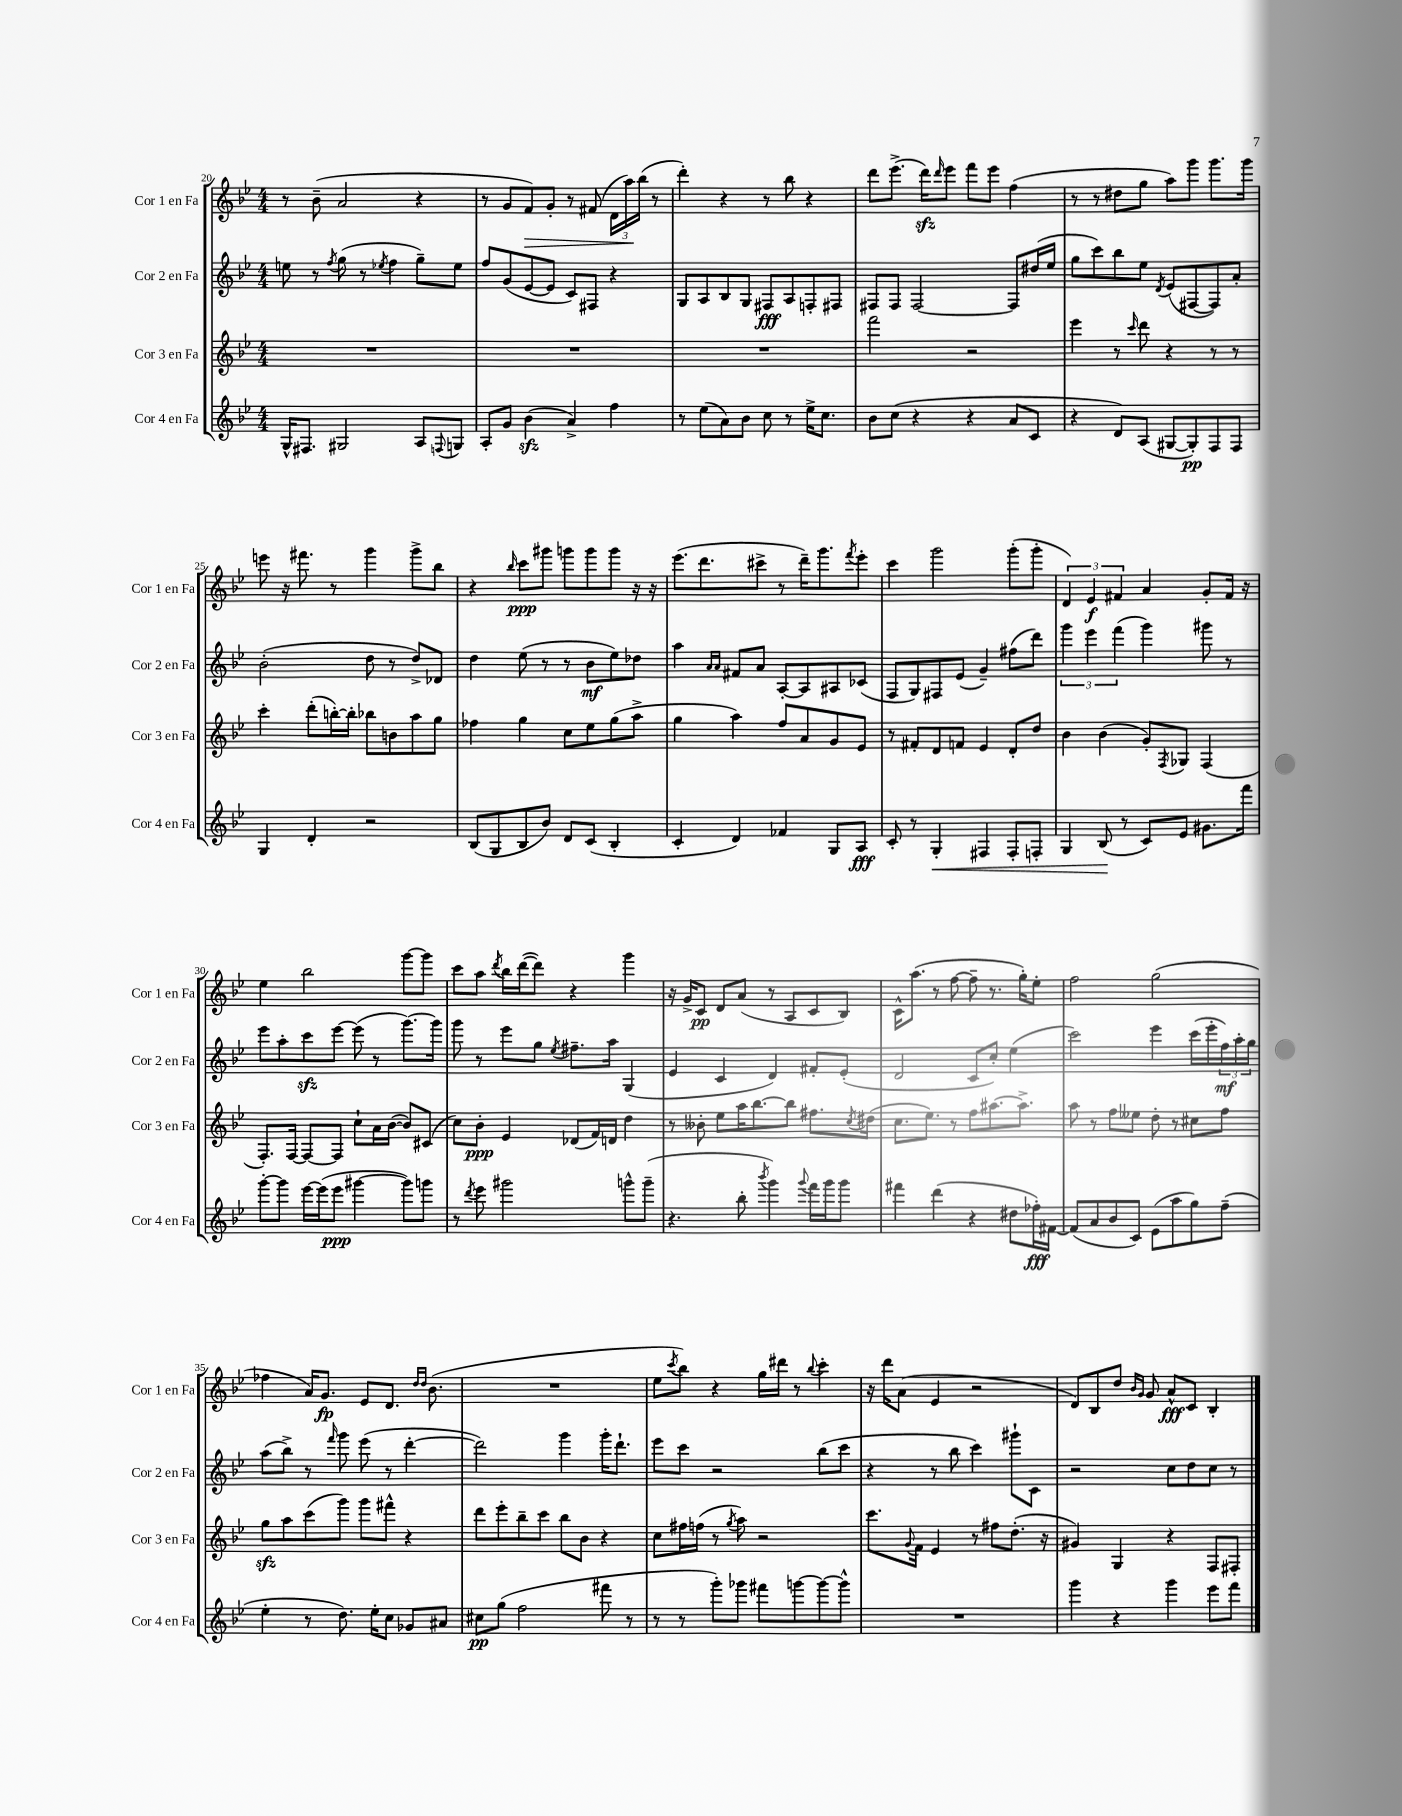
<<
\new StaffGroup <<
\new Staff = "s0" \with { instrumentName = "Cor 1 en Fa" shortInstrumentName = "Cor 1 en Fa" } {
    \clef treble \key bes \major \numericTimeSignature \time 4/4
    r8 bes'8--( a'2 r4 |
    r8 g'8 f'8\>) g'8-. r8 fis'8( \tuplet 3/2 { d'16 a''16\!) bes''16( } r8 |
    d'''4-.) r4 r8 bes''8 r4 |
    d'''8 ees'''8.->( d'''16\sfz) \grace { d'''16 } ees'''8 f'''8 ees'''8 f''4( |
    r8 r8 dis''8 g''8 a''8) g'''8 g'''8. g'''16 |
    e'''8 r16 fis'''8. r8 g'''4 g'''8-> bes''8 |
    r4 \grace { bes''16 } c'''8\ppp gis'''8 g'''8 g'''8 g'''8 r16 r16 |
    ees'''8.( d'''8. cis'''8-> r8 d'''16--) g'''8. \acciaccatura { f'''8 } ees'''8-. |
    c'''4 g'''2 g'''8-.( g'''8-. |
    \tuplet 3/2 { d'4) ees'4\f fis'4 } a'4 g'8-. fis'16 r16 |
    ees''4 bes''2 g'''8~ g'''8 |
    c'''8 a''8 \acciaccatura { d'''8 } bes''16 d'''16~( d'''8) r4 g'''4 |
    r16 g'16-> c'8\pp d'8 a'8( r8 a8 c'8 bes8) |
    c'16-^ a''8.( r8 f''8~ f''8-- r8. g''16-.) ees''8-. |
    f''2 g''2( |
    fes''4 a'16) g'8.\fp ees'8 d'8. \grace { d''16 d''16 } bes'8.( |
    R1 |
    ees''8 \acciaccatura { c'''8 } bes''8) r4 g''16 dis'''16 r8 \appoggiatura { bes''8 } c'''4-. |
    r16 d'''16 a'8( ees'4 r2 |
    d'8) bes8 d''8 \grace { bes'16 g'16 } g'8 a'8-^\fff c'8 bes4-. \bar "|." |
}
\new Staff = "s1" \with { instrumentName = "Cor 2 en Fa" shortInstrumentName = "Cor 2 en Fa" } {
    \clef treble \key bes \major \numericTimeSignature \time 4/4
    e''8 r8 \acciaccatura { f''8 } g''8( r8 \acciaccatura { ees''8 } f''4 g''8--) ees''8 |
    f''8 g'8( ees'8~ ees'8 c'8) fis8 r4 |
    g8 a8 bes8 g8 fis8\fff a8 f8-. fis8 |
    fis8 fis8 fis2~ fis8 dis''16( ees''16 |
    g''8 c'''8) bes''8 ees''8 \acciaccatura { d'8 } ees'8( fis8~ fis8) a'8-. |
    bes'2-.( d''8 r8 d''8->) des'8 |
    d''4 ees''8( r8 r8 bes'8\mf ees''8) des''8 |
    a''4 \grace { a'16 a'16 } fis'8 a'8 a8~-. a8 ais8 ces'8( |
    f8 g8) fis8 ees'8( g'4--) fis''8( d'''8) |
    \tuplet 3/2 { g'''4 ees'''4 f'''4( } g'''4) gis'''8 r8 |
    ees'''8 a''8-. c'''8\sfz ees'''8~ ees'''8( r8 g'''8.~) g'''16 |
    g'''8 r8 ees'''8 g''8 \acciaccatura { ees''8 } fis''8.-- a''16 g4( |
    ees'4 c'4 d'4) fis'8-. ees'8-.( |
    d'2 c'8 c''8-.) ees''4( |
    c'''2) ees'''4 c'''16( ees'''16-. \tuplet 3/2 { f''16\mf) a''16-. g''16 } |
    a''8( bes''8->) r8 \grace { f'''16 } g'''8 ees'''8( r8 d'''4~-. |
    d'''2) g'''4 g'''16-. d'''8.-! |
    ees'''8 c'''8 r2 bes''8( c'''8 |
    r4 r8 bes''8 c'''4) gis'''8-! c'8 |
    r2 c''8 d''8 c''8 r8 \bar "|." |
}
\new Staff = "s2" \with { instrumentName = "Cor 3 en Fa" shortInstrumentName = "Cor 3 en Fa" } {
    \clef treble \key bes \major \numericTimeSignature \time 4/4
    R1 |
    R1 |
    R1 |
    f'''2 r2 |
    ees'''4 r8 \grace { c'''16 } d'''8 r4 r8 r8 |
    c'''4-. d'''8-.( b''16~-.) b''16-. bes''8 b'8 a''8 g''8 |
    fes''4 g''4 c''8 ees''8 g''8( a''8-> |
    g''4 a''4) f''8 a'8 g'8 ees'8 |
    r8 fis'8-. d'8 f'8 ees'4 d'8-. d''8 |
    bes'4 bes'4( g'8-.) \acciaccatura { f8 } ges8 f4( |
    f8.-.) f16~ f8~ f8 c''8-! a'16 bes'16~( bes'8) cis'8( |
    c''8) bes'8-.\ppp ees'4 des'8( f'16) d'16 d''4 |
    r8 beses'8-. ees''8 a''16 bes''8.~ bes''8 fis''8. \acciaccatura { c''8 } dis''16( |
    c''8. ees''8.) r8 f''8 ais''8.~ ais''8.-> |
    a''8 r8 f''8 eeses''8 d''8-. r8 cis''8 f''8 |
    g''8\sfz a''8 c'''8( g'''8) g'''8 fis'''8-^ r4 |
    d'''8 ees'''8-. bes''8-- c'''8 bes''8 bes'8 r4 |
    c''8 fis''16 f''16( r8 \acciaccatura { g''8 } a''8) r2 |
    c'''8. \appoggiatura { g'8 } f'16 ees'4 r8 fis''8 d''8.-.( r16 |
    gis'4) g4 r4 f8 fis8-. \bar "|." |
}
\new Staff = "s3" \with { instrumentName = "Cor 4 en Fa" shortInstrumentName = "Cor 4 en Fa" } {
    \clef treble \key bes \major \numericTimeSignature \time 4/4
    g16-^ fis8. gis2 a8 \appoggiatura { f8 } g8 |
    a8-. g'8 bes'4\sfz( a'4->) f''4 |
    r8 ees''8( a'8) bes'8 c''8 r8 ees''16-> c''8. |
    bes'8 c''8( r4 r4 a'8 c'8 |
    r4 d'8) a8( gis8~ gis8-.\pp) f8 f8 |
    g4 d'4-. r2 |
    bes8( g8 bes8 bes'8) d'8 c'8( bes4-. |
    c'4-. d'4) fes'4 g8 a8\fff |
    c'8-. r8 g4-.\< fis4 fis8-. f8-. |
    g4 bes8\!( r8 c'8) ees'8 gis'8. f'''16 |
    g'''8~-. g'''8 ees'''16~ ees'''16( ees'''8\ppp gis'''4~ gis'''8) g'''8 |
    r8 \acciaccatura { d'''8 } ees'''8 gis'''2 g'''8-^ g'''8--( |
    r4. bes''8-. \acciaccatura { bes'''8 } g'''4) \appoggiatura { g'''8 } f'''16 g'''16 g'''8 |
    fis'''4 d'''4( r4 dis''8 fes''16-.\fff) fis'16~ |
    fis'8( a'8 bes'8 c'8) ees'8( a''8 g''8) f''8--( |
    ees''4-. r8 d''8.) ees''16-. c''8 ges'8 ais'8 |
    cis''8\pp g''8( f''2 fis'''8 r8 |
    r8 r8 g'''8-.) ges'''8 fis'''8 g'''8~ g'''8~ g'''8-^ |
    R1 |
    g'''4 r4 g'''4 ees'''8 f'''8 \bar "|." |
}
>>
>>
\layout { \context { \Score currentBarNumber = #20 } }
